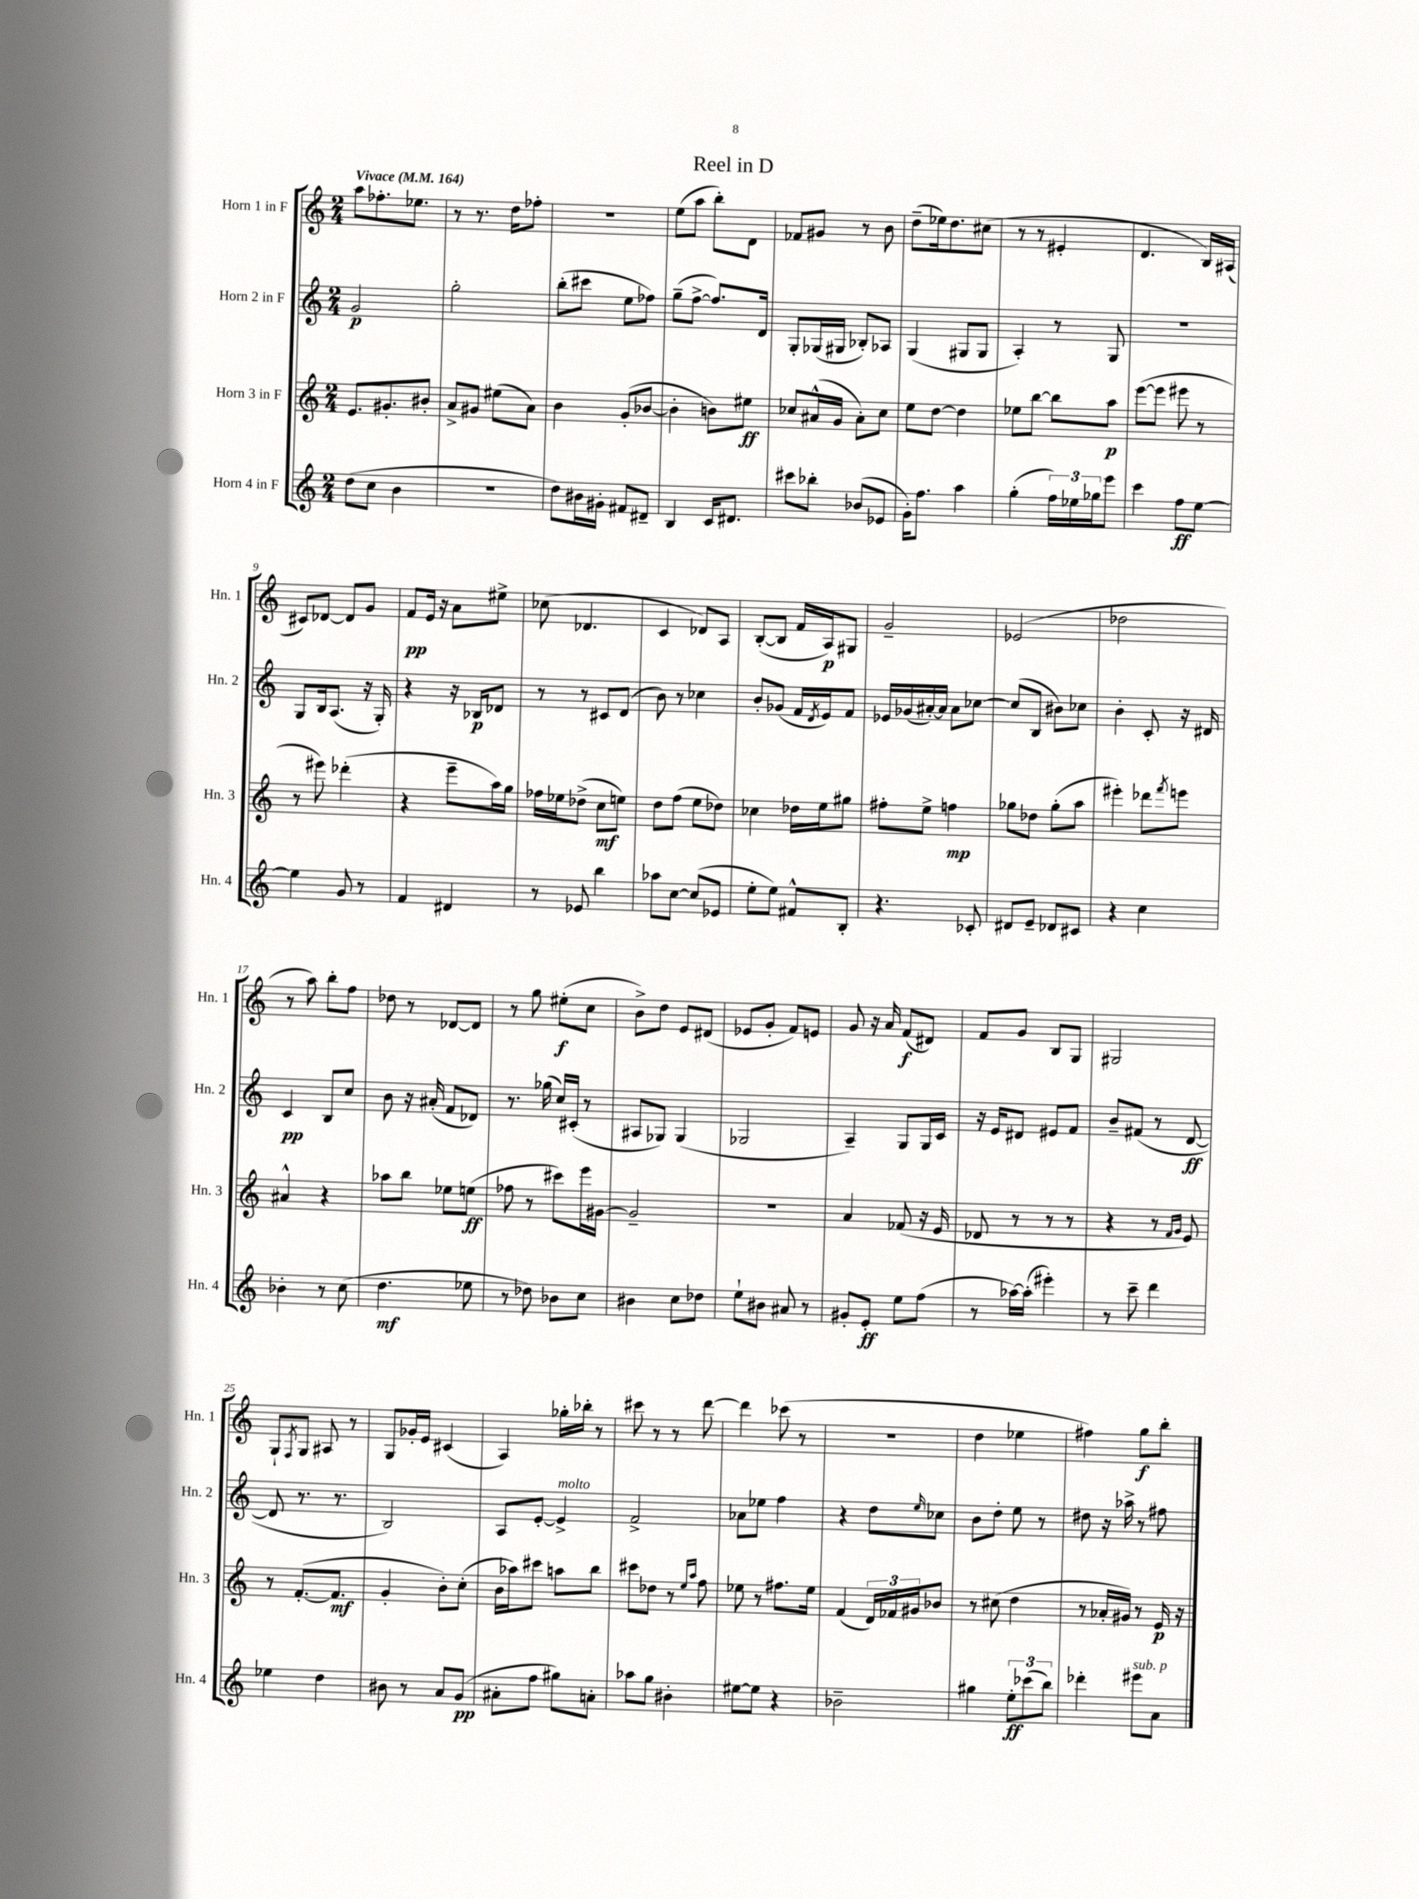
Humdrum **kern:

**kern	**kern	**kern	**kern
*staff4	*staff3	*staff2	*staff1
*clefG2	*clefG2	*clefG2	*clefG2
*k[]	*k[]	*k[]	*k[]
*M2/4	*M2/4	*M2/4	*M2/4
*MM164	*MM164	*MM164	*MM164
(8dd	8.e	2g	8aa
8cc	.	.	8.ff-'
.	8.g#'	.	.
4b	.	.	.
.	.	.	8.ee-
.	8b#'	.	.
=	=	=	=
2r	8a^	2gg'	8r
.	8g#	.	8.r
.	(8ee#	.	.
.	.	.	16dd
.	8a)	.	8ff-'
=	=	=	=
8dd)	4b	(8bb'	2r
16b#	.	8ccc#	.
16g#'	.	.	.
8f#	(8g'	8ee	.
8d#~	[8b-	8ff-)	.
=	=	=	=
4B	4b-']	(8gg~	(8ee
.	.	[8ff^	8aa
16c	8b)	8.ff])	8bb')
8.d#	.	.	.
.	8ee#	.	8d
.	.	16d	.
=	=	=	=
8ccc#	8cc-	8G'	8f-
8bb-'	(16a#^^	(16G-	8g#
.	16g	16G#	.
(8b-	8a#')	8B-')	8r
8e-	8cc-	8A-	8b
=	=	=	=
16g')	8ee	(4G	(8dd~
8.ff	.	.	.
.	[8dd	.	16ee-)
.	.	.	8.dd
4aa	4dd]	8G#	.
.	.	8G#	(8cc#
=	=	=	=
(4gg'	8ee-	4A')	8r
.	[8bb	.	8r
24ff)	8bb]	8r	4e#'
24ee-	.	.	.
24gg-	.	.	.
8eee	8aa	8G	.
=	=	=	=
4ccc	([8eee	2r	4.d
.	8eee]	.	.
8ff	8eee#	.	.
[8ee	8r	.	16B)
.	.	.	(16A#
=	=	=	=
4ee]	8r	8G	8c#)
.	8eee#)	16B	[8d-
.	.	(8.A	.
8g	(4ddd-'	.	8d-]
8r	.	16r	8g
.	.	16G')	.
=	=	=	=
4f	4r	4r	8f
.	.	.	16e
.	.	.	16r
4d#	8eee~	16r	8a
.	.	16B-	.
.	16aa)	8d-	8ee#^
.	16gg	.	.
=	=	=	=
8r	16ff-	8r	(8cc-
.	16ee-	.	.
8e-	(8dd-^	8r	4.d-
4bb	8cc	8c#	.
.	8ee)	(8d	.
=	=	=	=
8aa-	8dd	8b)	4c
[8cc	(8ff	8r	.
(8cc]	8ee	4cc-	8d-)
8e-	8dd-)	.	8A
=	=	=	=
8ee'	4cc-	8b'	([8B'
8ee)	.	(8g-	8B]
8f#^^	16dd-	16f	16f
.	.	8qd	.
.	16ee	16e)	16A)
8B'	8gg#	8f	8G#
=	=	=	=
4.r	8ff#'	16e-	2g~
.	.	(16g-	.
.	8ee^	[16a#')	.
.	.	16a#]	.
.	4ff	8a#	.
8c-'	.	[8cc-	.
=	=	=	=
8d#	8gg-	(8cc-]	(2e-
8e~	8dd-	8B	.
8d-	(8gg-'	8b#)	.
8c#	8aa	8cc-	.
=	=	=	=
4r	4eee#')	4b'	2dd-
4cc	8ddd-	8c'	.
.	8qfff	.	.
.	8eee	16r	.
.	.	16d#	.
=	=	=	=
4b-'	4a#^^	4c	8r
.	.	.	8aa)
8r	4r	8B	8bb'
(8cc	.	8cc	8ff
=	=	=	=
4.dd	8aa-	8b	8dd-
.	8bb	16r	8r
.	.	(16a#'	.
.	8ee-	8f	[8d-
8ee-	(8ee	8d-)	8d-]
=	=	=	=
8r	8ff-	8.r	8r
8dd-)	8r	.	8gg
.	.	(16gg-	.
8b-	8ccc#)	16cc)	(8ee#'
.	.	(16c#'	.
8cc	16eee	8r	8cc
.	[16g#	.	.
=	=	=	=
4b#	2g#~]	8A#	8b^)
.	.	8G-)	8dd
8cc	.	(4G-	8e
8dd-	.	.	(8d#
=	=	=	=
8ee`	2r	2G-	8e-
8b#	.	.	8g'
8a#	.	.	8f)
8r	.	.	8e
=	=	=	=
8g#'	4a	4A~)	8g
8e'	.	.	16r
.	.	.	16a
8ee	(8f-	8G	(8f
(8ff	16r	16G	8d#)
.	16e	16c	.
=	=	=	=
8r	8d-	16r	8f
.	.	16e	.
[16aa-)	8r	8d#	8g
(16aa-']	.	.	.
4eee#')	8r	8e#	8B
.	8r	8f	8G
=	=	=	=
8r	4r	8b~	2G#
8ccc~	.	(8f#	.
4ddd	8r	8r	.
.	16qqf	.	.
.	16qqg	.	.
.	8e)	[8d	.
=	=	=	=
4ee-	8r	8d]	8G`
.	.	.	8qF
.	([8.f'	8.r	8G
4dd	.	.	8A#
.	8.f]	8.r	.
.	.	.	8r
=	=	=	=
8b#	4g'	2B)	8G
8r	.	.	16g-'
.	.	.	16e
8a	8b')	.	(4c#
(8g	(8cc'	.	.
=	=	=	=
8a#'	16b	8A	4A)
.	16aa-)	.	.
8ff	8ccc#	[8e'	.
8gg#)	8aa	4e^]	16gg-'
.	.	.	16bb-'
8a'	8bb	.	8r
=	=	=	=
8aa-	8ccc#	2f^	8ccc#
8gg	8dd-	.	8r
4b#'	8r	.	8r
.	16qqee	.	.
.	16qqaa	.	.
.	8ff	.	[8ddd
=	=	=	=
[8ee#	8ee-	8a-	4ddd]
8ee#]	8r	8ee-	.
4r	8.ff#	4ff	(8ccc-
.	.	.	8r
.	16ee-	.	.
=	=	=	=
2b-~	(4f	4r	2r
.	24d)	8dd	.
.	24f-	.	.
.	24g#	.	.
.	.	16qqee	.
.	8b-	8cc-	.
=	=	=	=
4gg#	8r	8b	4dd
.	(8cc#	8dd'	.
12ee'	4dd	8ee	4ee-
(12ccc-	.	.	.
.	.	8r	.
12bb)	.	.	.
=	=	=	=
4ddd-'	8r	8dd#	4ff#)
.	16a-'	16r	.
.	16g#)	16aa-^	.
8eee#	8r	8r	8gg
8a	16e	8ff#	8bb'
.	16r	.	.
==	==	==	==
*-	*-	*-	*-
